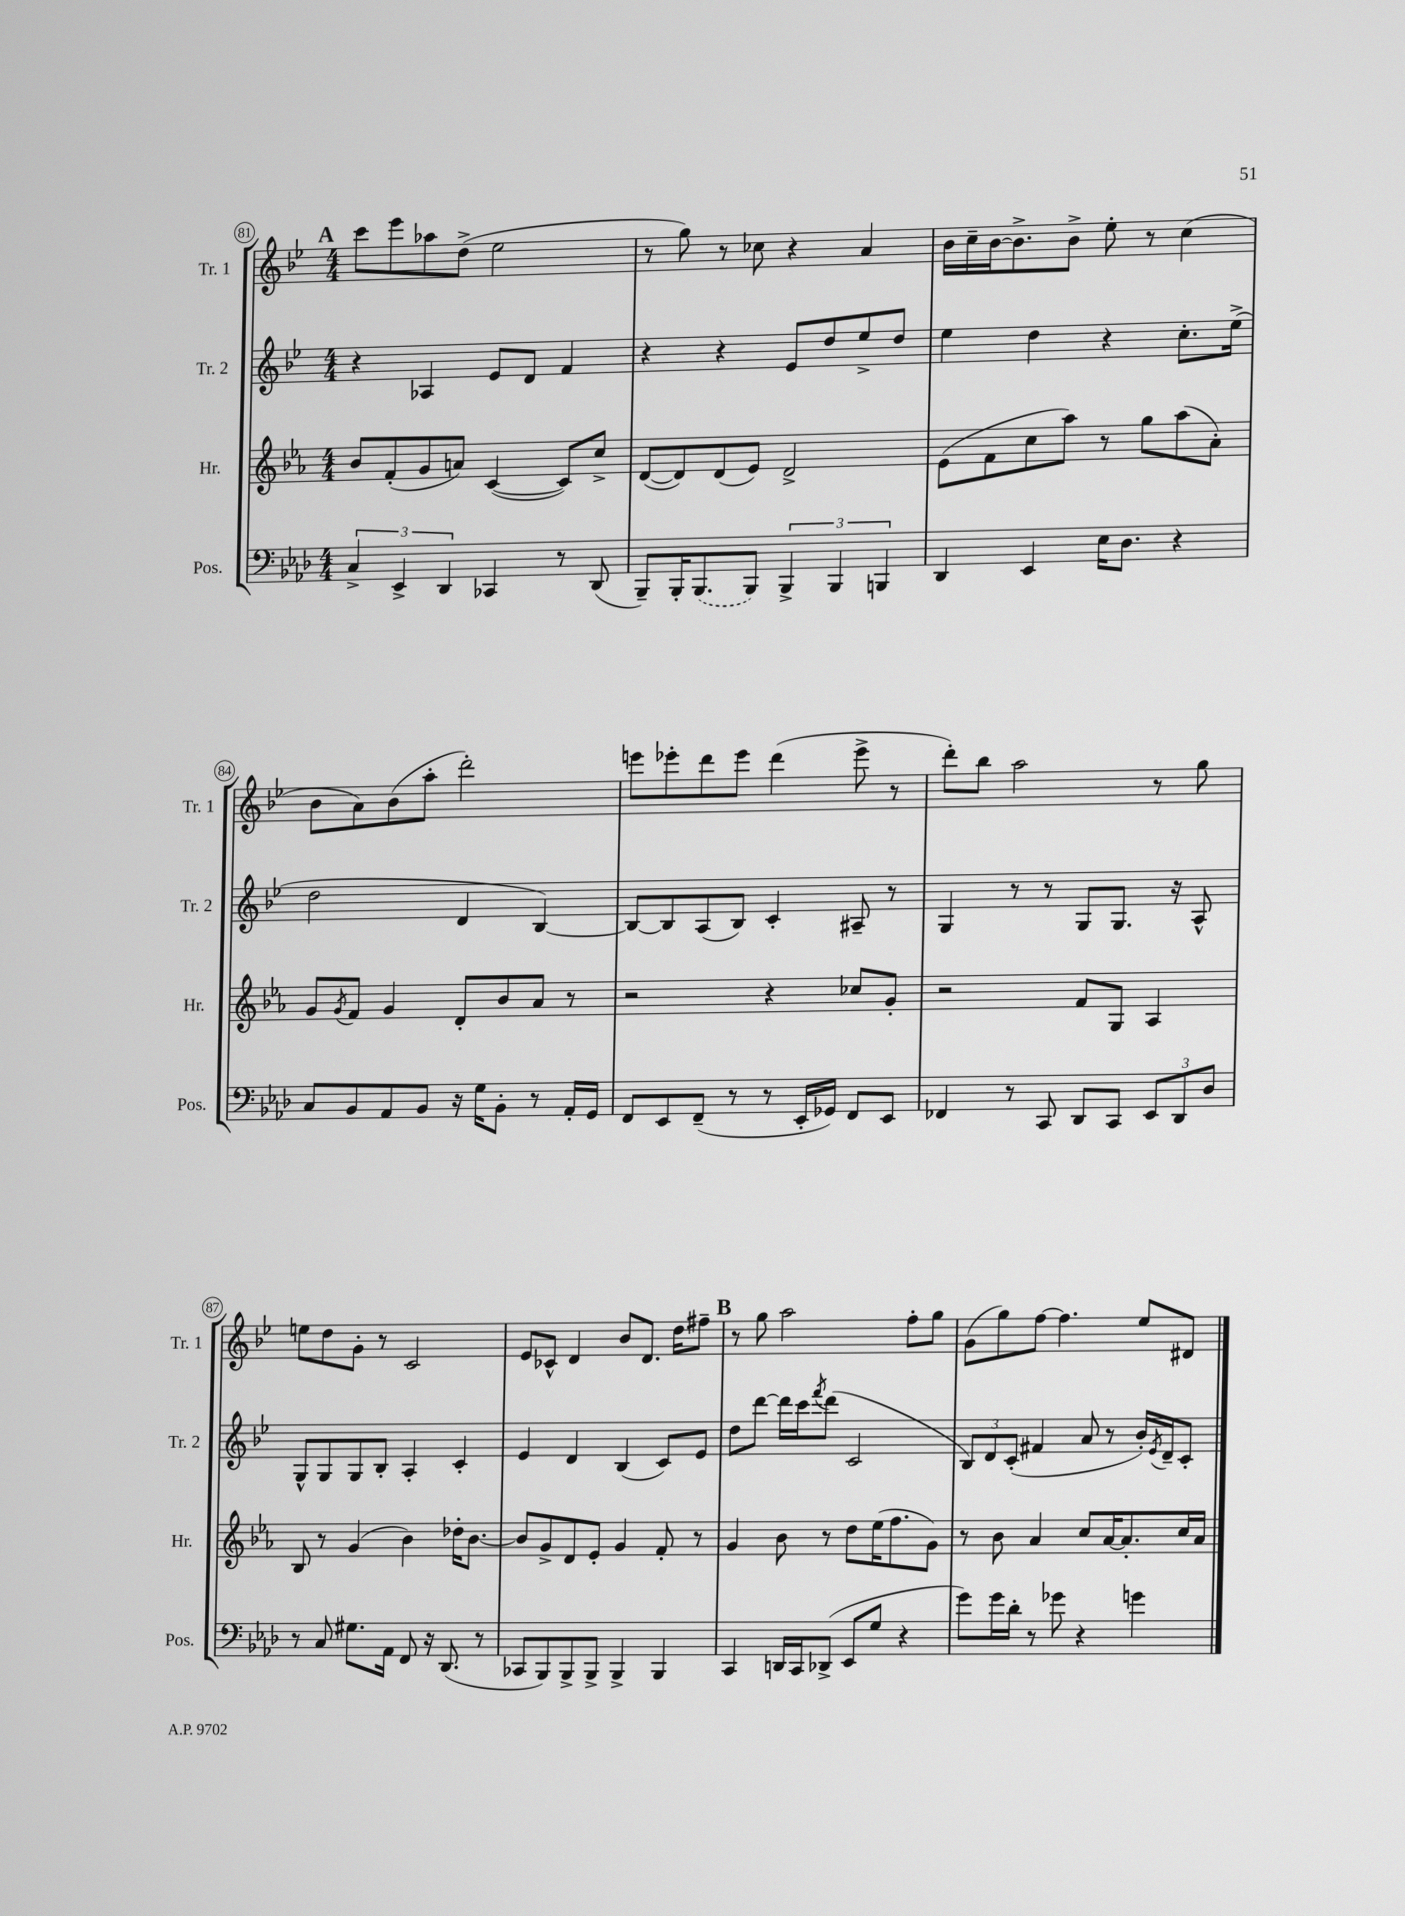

**kern	**kern	**kern	**kern
*staff4	*staff3	*staff2	*staff1
*clefF4	*clefG2	*clefG2	*clefG2
*k[b-e-a-d-]	*k[b-e-a-]	*k[b-e-]	*k[b-e-]
*M4/4	*M4/4	*M4/4	*M4/4
6C^	8b-	4r	8ccc
.	(8f'	.	8eee-
6EE-^	.	.	.
.	8g	4A-	8aa-
6DD-	.	.	.
.	8a)	.	(8dd^
4CC-	([4c	8e-	2ee-
.	.	8d	.
8r	8c])	4f	.
(8DD-	8cc^	.	.
=	=	=	=
8BBB-~)	([8d	4r	8r
16BBB-'	8d])	.	8gg)
(8.BBB-	.	.	.
.	(8d	4r	8r
8BBB-)	8e-)	.	8cc-
6BBB-^	2d^	8e-	4r
.	.	8dd	.
6BBB-	.	.	.
.	.	8ee-^	4a
6BBB	.	.	.
.	.	8dd	.
=	=	=	=
4DD-	(8e-	4ee-	16b-
.	.	.	16cc~
.	8f	.	[16b-
.	.	.	8.b-^]
4EE-	8cc	4dd	.
.	8aa-)	.	8b-^
16E-	8r	4r	8ee-'
8.D-	.	.	.
.	8gg	.	8r
4r	(8aa-	8.cc'	(4cc
.	8a-')	.	.
.	.	(16ee-^	.
=	=	=	=
8C	8g	2dd	8b-
.	8qg	.	.
8BB-	8f	.	8a)
8AA-	4g	.	(8b-
8BB-	.	.	8aa'
16r	8d'	4d	2ddd')
16G	.	.	.
8BB-'	8b-	.	.
8r	8a-	[4B-)	.
16AA-'	8r	.	.
16GG	.	.	.
=	=	=	=
8FF	2r	8B-_	8eee
8EE-	.	8B-]	8eee-'
(8FF~	.	(8A	8ddd
8r	.	8B-)	8eee-
8r	4r	4c'	(4ddd
16EE-'	.	.	.
16GG-)	.	.	.
8FF	8cc-	8A#~	8eee-^
8EE-	8g'	8r	8r
=	=	=	=
4FF-	2r	4G	8ddd')
.	.	.	8bb-
8r	.	8r	2aa
8CC	.	8r	.
8DD-	8f	8G	.
8CC	8G	8.G	.
12EE-	4A-	.	8r
.	.	16r	.
12DD-	.	.	.
.	.	8A^^	8gg
12D-	.	.	.
=	=	=	=
8r	8B-	8G^^	8ee
8C	8r	8G	8dd
8.G#	(4g	8G	8g'
.	.	8B-'	8r
16AA-	.	.	.
8FF	4b-)	4A'	2c
16r	.	.	.
(8.DD-	.	.	.
.	16dd-'	4c'	.
.	[8.b-	.	.
8r	.	.	.
=	=	=	=
8CC-	8b-]	4e-	8e-
8BBB-)	8g^	.	8c-^^
8BBB-^	8d	4d	4d
8BBB-^	8e-'	.	.
4BBB-^	4g	(4B-	8b-
.	.	.	8.d
4BBB-	8f'	8c)	.
.	.	.	16dd
.	8r	8e-	8ff#~
=	=	=	=
4CC	4g	8dd	8r
.	.	[8ddd	8gg
16DD	8b-	16ddd]	2aa
16CC	.	16ccc	.
.	.	8qfff	.
(8DD-^	8r	(8ddd	.
8EE-	8dd	2c	.
8G	(16ee-	.	.
.	8.ff	.	.
4r	.	.	8ff'
.	8g)	.	8gg
=	=	=	=
8g)	8r	12B-)	(8g
.	.	12d	.
16g	8b-	.	8gg)
.	.	(12c'	.
16d-'	.	.	.
8r	4a-	4f#	[8ff
8g-	.	.	4.ff]
4r	8cc	8a	.
.	[16a-	8r	.
.	8.a-']	.	.
4g	.	16b-')	8ee-
.	.	8qe-	.
.	.	16d~	.
.	16cc	8c'	8d#
.	16a-	.	.
==	==	==	==
*-	*-	*-	*-
